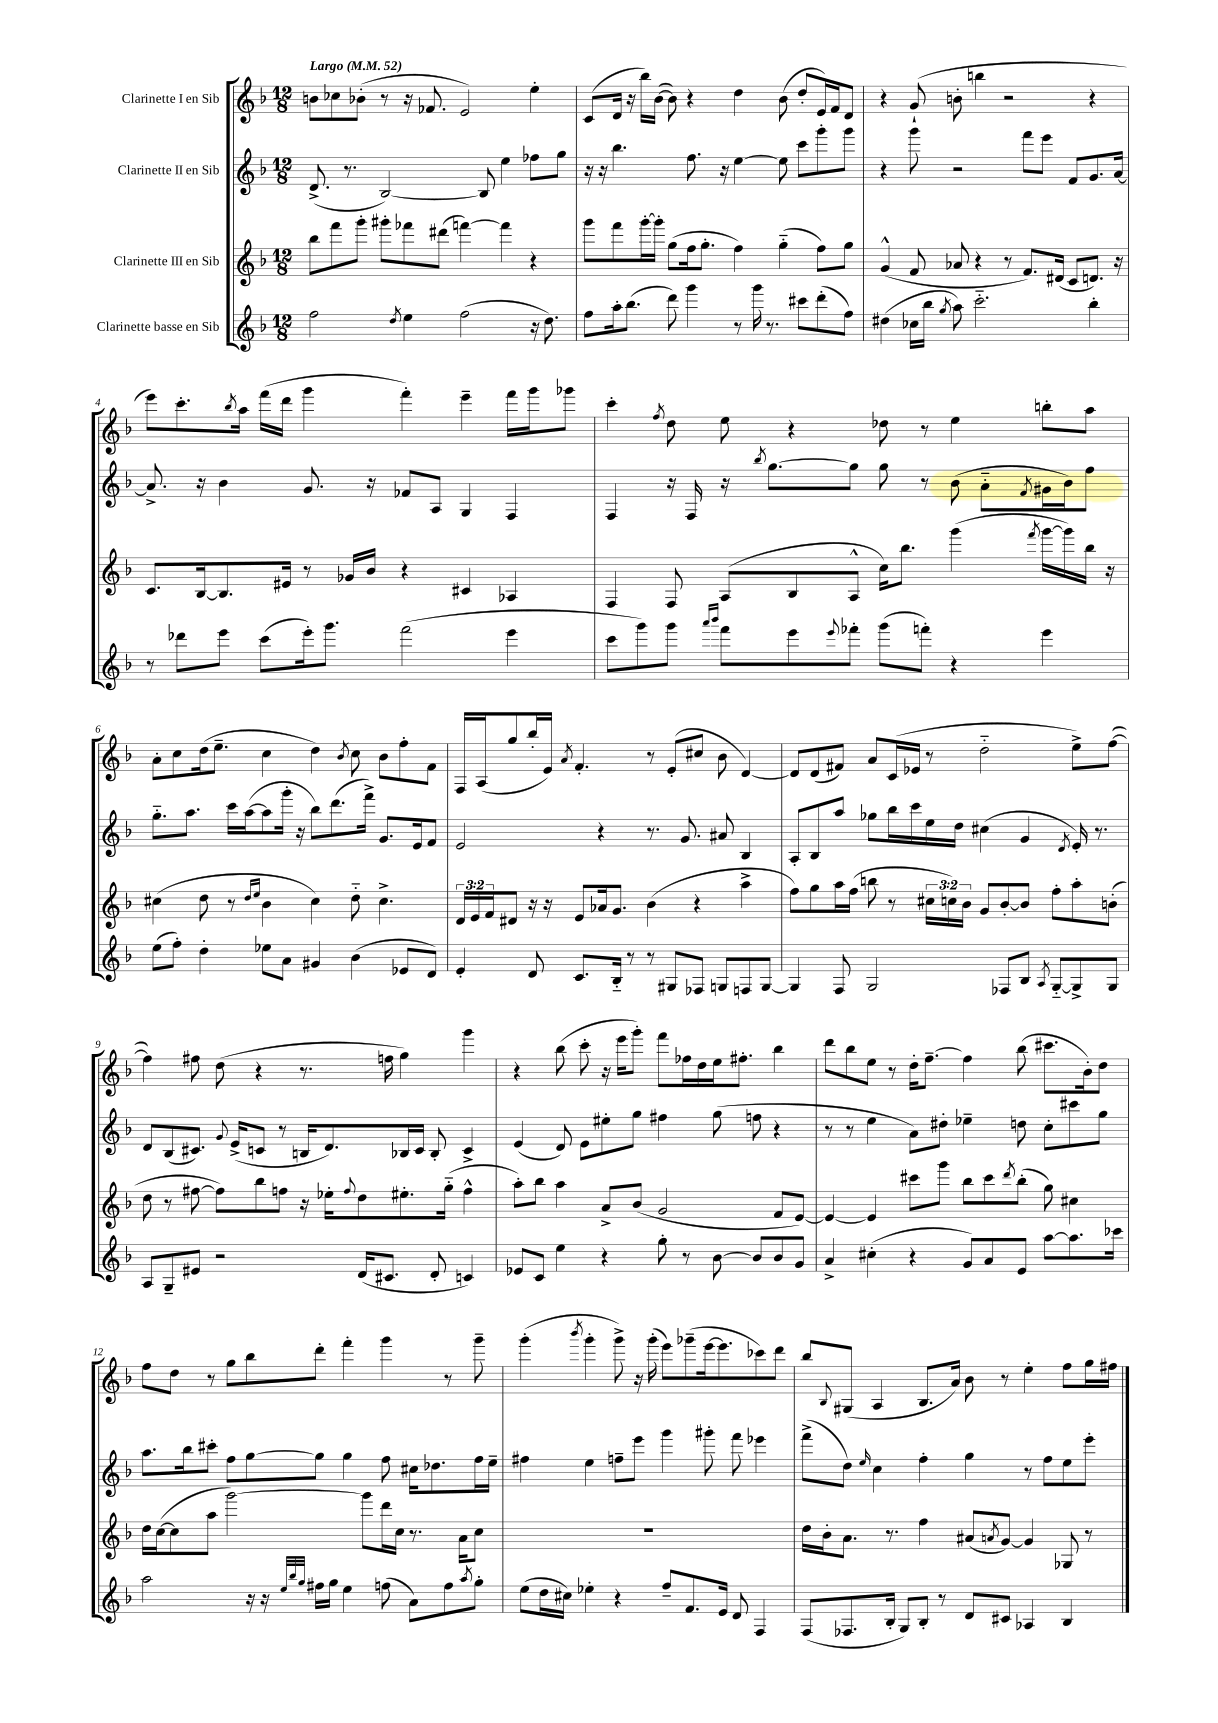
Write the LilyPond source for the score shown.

<<
\new StaffGroup <<
\new Staff = "s0" \with { instrumentName = "Clarinette I en Sib" } {
    \clef treble \key f \major \numericTimeSignature \time 12/8 \tempo "Largo" 4 = 52
    b'8 ces''8 bes'8-.( r8 r16 fes'8. e'2) e''4-. |
    c'8( d'16 r16 bes''16) bes'16~( bes'8) r4 d''4 bes'8( d''8-. e'16) f'16 d'8 |
    r4 g'8-!( b'8-. b''4 r2 r4 |
    e'''8) c'''8.-. \acciaccatura { bes''8 } a''16 f'''16( d'''16 g'''4 f'''4-.) e'''4-- f'''16 g'''16 ges'''8 |
    c'''4-. \acciaccatura { f''8 } d''8 e''8 r4 des''8 r8 e''4 b''8-. a''8 |
    a'8-. c''8 d''16( e''8.-- c''4 d''4) \acciaccatura { bes'8 } c''8 bes'8 f''8-. f'8 |
    f16 a16( g''8 bes''16-. e'16) \acciaccatura { a'8 } f'4.-. r8 e'8-.( cis''8 bes'8 d'4~) |
    d'8 d'8( fis'8) a'8 c'16( ees'16 r8 d''2-_ e''8->) f''8~( |
    f''4) fis''8 d''8( r4 r8. f''16 g''4) g'''4 |
    r4 bes''8( c'''8-. r16 e'''16 g'''8-.) f'''8 fes''16 d''16 e''16 fis''8.-. bes''4 |
    d'''8 bes''8 e''8 r8 d''16-. f''8.~-- f''4 bes''8( cis'''8. bes'16-.) d''8 |
    f''8 d''8 r8 g''8 bes''8 d'''8-. f'''4-. g'''4 r8 g'''8-- |
    g'''4-.( \acciaccatura { bes'''8 } g'''4-. g'''8->) r16 g'''16-.( e'''8) ges'''8--( e'''16~ e'''8. ces'''8) d'''8 |
    bes''8 \appoggiatura { bes8 } gis8( a4 bes8. a'16) bes'8 r8 e''4-. f''8 g''16 fis''16 \bar "|." |
}
\new Staff = "s1" \with { instrumentName = "Clarinette II en Sib" } {
    \clef treble \key f \major \numericTimeSignature \time 12/8
    d'8.->( r8. bes2~) bes8 e''4 fes''8 g''8 |
    r16 r16 bes''4. f''8. r16 e''4~ e''8 c'''8 g'''8-. g'''8 |
    r4 g'''8 r2 f'''8 e'''8 f'8 g'8. a'16~ |
    a'8.-> r16 bes'4 g'8. r16 fes'8 a8 g4 f4 |
    f4 r16 f16 r16 \acciaccatura { bes''8 } g''8.~ g''8 g''8 r8 bes'8( a'8-_ \acciaccatura { f'8 } gis'16 bes'16) f''8 |
    g''8.-_ a''8. c'''16 a''16~( a''8 g'''16-. r16 bes''8) d'''8.( f'''16->) g'8. e'16 f'8 |
    e'2 r4 r8. g'8. ais'8 bes4 |
    a8-. bes8 a''8 ges''8 bes''16 c'''16 e''16 d''16 cis''4( g'4 \acciaccatura { d'8 } e'16-.) r8. |
    d'8 bes8( cis'8.) \appoggiatura { g'8 } e'16->( c'8 r8 b16 d'8.) bes16 c'16 bes8-. c'4-> |
    e'4( d'8) e'8 eis''8-. g''8 fis''4 g''8( f''8 r4 |
    r8 r8 e''4 a'8) dis''8-. ees''4-- d''8 c''8-. cis'''8 g''8 |
    a''8. bes''16 cis'''8-. f''8 g''8~ g''8 g''4 f''8 cis''16 des''8. f''16 e''16-- |
    fis''4 e''4 f''8-- e'''8 g'''4 gis'''8-. f'''8 ees'''4 |
    f'''8->( d''8) \grace { e''16 } c''4 f''4-. g''4 r8 f''8 e''8 e'''8-. \bar "|." |
}
\new Staff = "s2" \with { instrumentName = "Clarinette III en Sib" } {
    \clef treble \key f \major \numericTimeSignature \time 12/8 \override Staff.TupletNumber.text = #tuplet-number::calc-fraction-text
    bes''8 f'''8 g'''8-. gis'''8-. fes'''8 dis'''8( f'''4~) f'''4 r4 |
    g'''8 f'''8 g'''16~-. g'''16-. g''8( f''16 g''8.-. f''4) g''4-_( f''8) g''8 |
    g'4-^( f'8 aes'8 r4 r8 f'8.) dis'16( c'8 d'8.) r16 |
    c'8. bes16~ bes8. eis'16 r8 ges'16 bes'16 r4 cis'4 aes4 |
    f4 f8 a8( bes8 a8-^ c''16) bes''8. g'''4( \acciaccatura { f'''8 } g'''16~ g'''16) bes''16 r16 |
    cis''4( d''8 r8 \grace { d''16 e''16 } bes'4 cis''4) d''8-_ cis''4.-> |
    \tuplet 3/2 { d'16 e'16 f'16 } dis'8 r16 r16 e'8 aes'16 g'8. bes'4( r4 a''4-> |
    f''8) g''8 a''16 f''16( b''8 r8 \tuplet 3/2 { cis''16 c''16) bes'16 } g'8 bes'8~-. bes'8 f''8-. a''8-. b'8-.( |
    d''8 r8 fis''8~ fis''8) bes''8 f''8 r16 ees''16-. \appoggiatura { f''8 } d''8 eis''8.-. g''16-_( f''4-^ |
    a''8-.) bes''8 a''4 a'8-> bes'8( g'2 f'8 e'8~) |
    e'4~ e'4 cis'''8 g'''8 bes''8 cis'''8 \acciaccatura { d'''8 } bes''8-.( g''8) cis''4 |
    d''16 c''16~( c''8 a''8 g'''2~) g'''8 d'''16 c''16 r8. a'16 c''8 |
    R1. |
    d''16 bes'16-. a'8. r8. f''4 ais'8( \acciaccatura { a'8 } g'8~) g'4 ges8 r8 \bar "|." |
}
\new Staff = "s3" \with { instrumentName = "Clarinette basse en Sib" } {
    \clef treble \key f \major \numericTimeSignature \time 12/8
    f''2 \acciaccatura { d''8 } e''4 f''2( r16 d''8.) |
    f''8 a''16-. bes''8.( d'''8) g'''4 r8 g'''16 r8. cis'''8 d'''8-.( f''8) |
    dis''4( ces''16 bes''16 \acciaccatura { g''8 } a''8) c'''2.-_ bes''4-. |
    r8 des'''8 e'''8 c'''8( e'''16-.) g'''8. f'''2( e'''4 |
    c'''8 g'''8) g'''8 \grace { a'''16 bes'''16 } f'''8 e'''8 \appoggiatura { e'''8 } fes'''8-. g'''8( f'''8-.) r4 e'''4 |
    e''8( f''8-.) d''4-. ees''8 a'8 gis'4 bes'4( ees'8 d'8) |
    e'4-. d'8 c'8. bes16-_ r8 r8 gis8 fes8 g8 f8 g8~ |
    g4 f8 g2 fes8 bes8 \acciaccatura { a8 } g8~-_ g8-> g8 |
    a8 g8-- eis'8 r2 d'16( cis'8. d'8-. c'4) |
    ees'8 c'8 e''4 r4 g''8-. r8 bes'8~ bes'8 bes'8 g'8 |
    a'4-> cis''4-.( r4 g'8) a'8 e'8 a''8~ a''8. ces'''16 |
    a''2 r16 r16 \grace { e''32 bes''32 g''32 } fis''16 g''16 e''4 f''8( a'8) f''8 \acciaccatura { a''8 } g''8-. |
    e''8( d''16 cis''16) ees''4-. r4 f''8-- f'8. e'16 d'8 f4 |
    f8( fes8. bes16-. g8) bes8-. r8 d'8 cis'8 aes4 bes4 \bar "|." |
}
>>
>>
